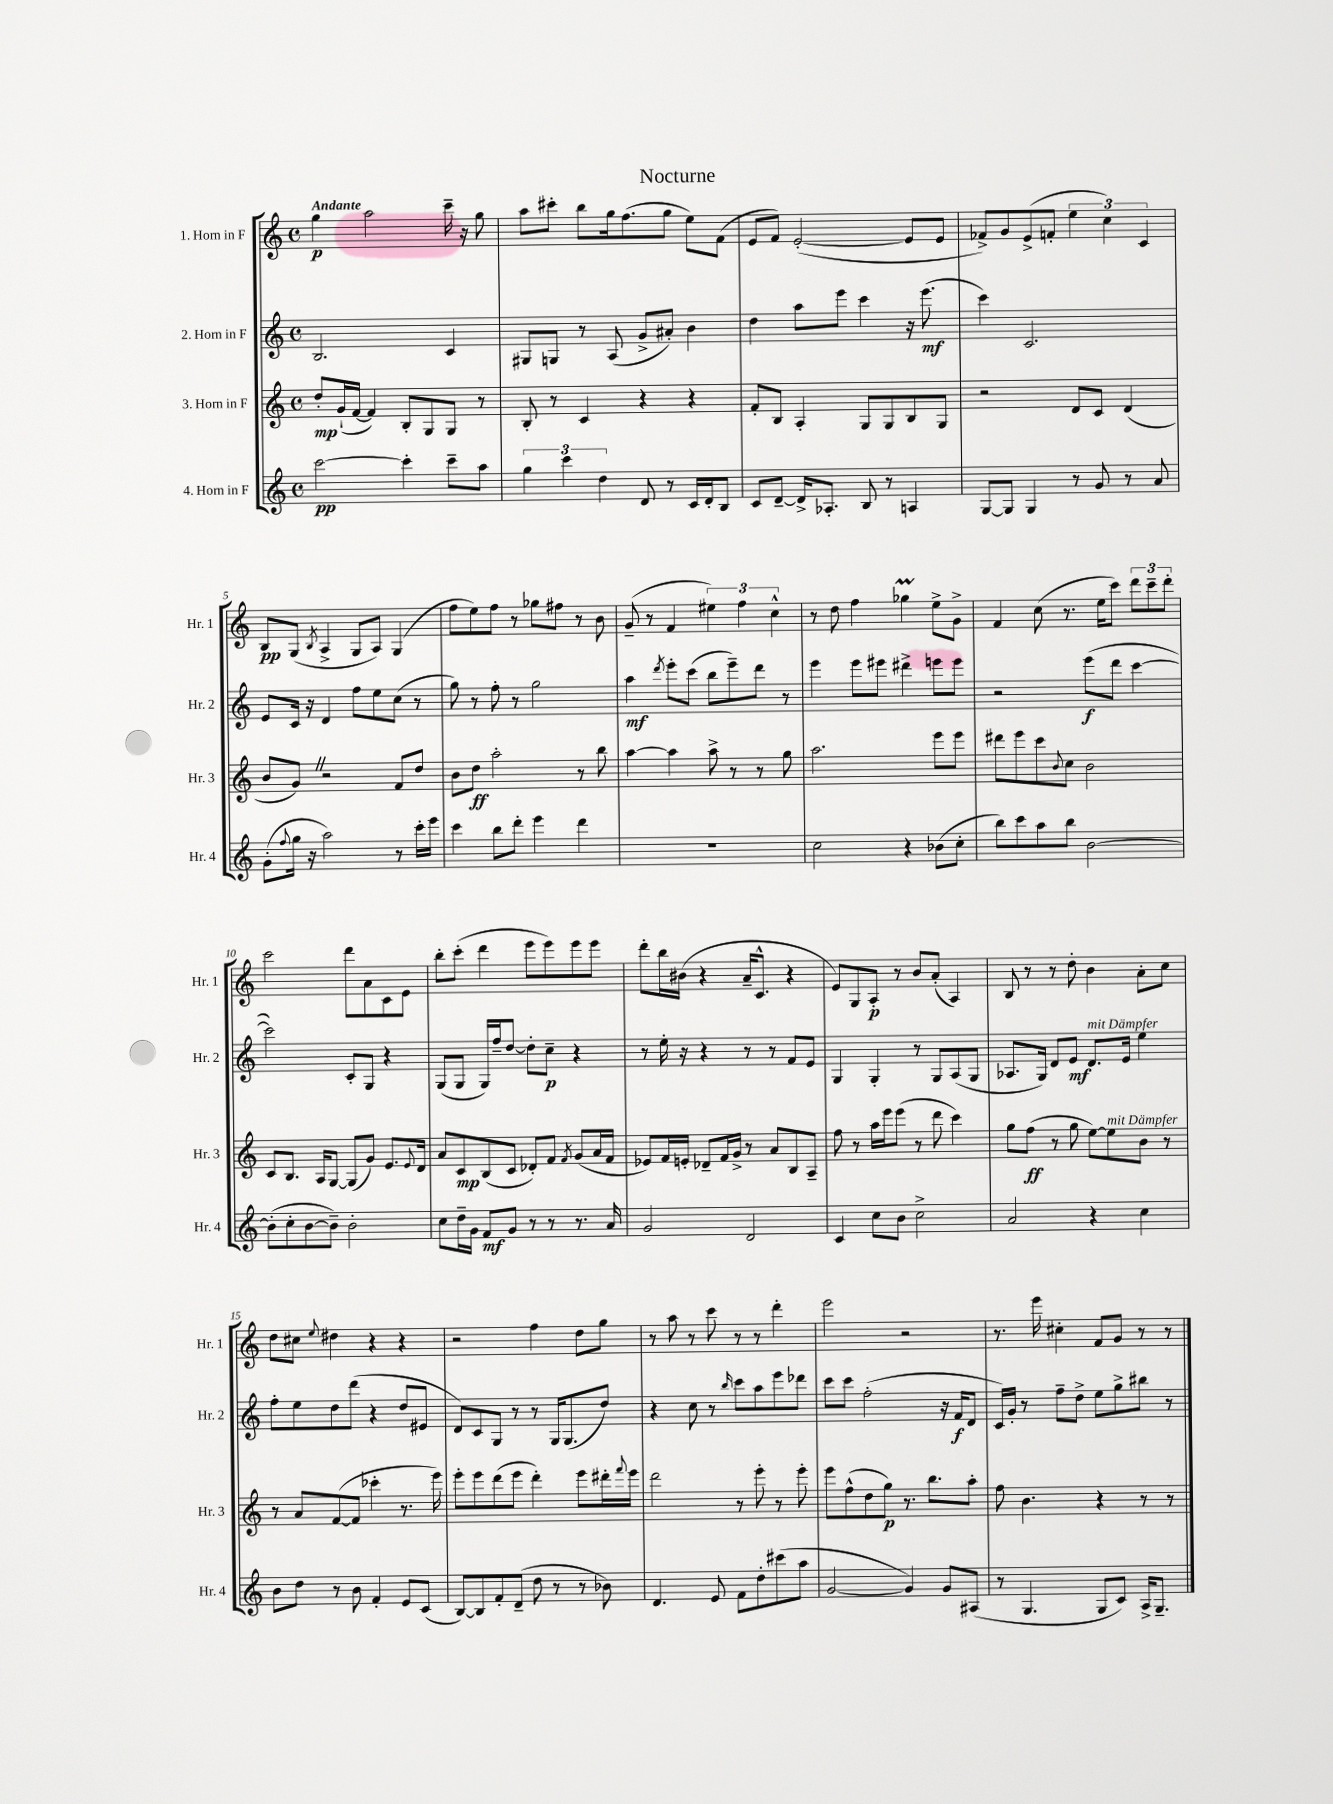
\header { title = "Nocturne" }
<<
\new StaffGroup <<
\new Staff = "s0" \with { instrumentName = "1. Horn in F" shortInstrumentName = "Hr. 1" } {
    \clef treble \key c \major \defaultTimeSignature \time 4/4 \tempo "Andante"
    g''4\p a''2 c'''16-- r16 g''8 |
    a''8 cis'''8-. b''8 g''16 f''8.( g''8 e''8) f'8( |
    e'8 f'8) e'2~-.( e'8 e'8 |
    fes'8->) g'8 e'8->( f'8-. \tuplet 3/2 { e''4 c''4) c'4 } |
    b8\pp g8( \acciaccatura { b8 } a4-> g8 a8) g4( |
    f''8 e''8) f''8 r8 ges''8 fis''8 r8 b'8 |
    g'8--( r8 f'4 \tuplet 3/2 { eis''4) f''4 c''4-^ } |
    r8 d''8 f''4 ges''4\prall e''8-> g'8-> |
    f'4 c''8( r8. e''16 c'''8) \tuplet 3/2 { d'''8 c'''8-- d'''8-. } |
    c'''2 d'''8 a'8 c'8 e'8 |
    b''8-. c'''8-.( d'''4 e'''8 e'''8) e'''8 e'''8 |
    d'''8-. b''16 bis'16( r4 a'16-- c'8.-^ r4 |
    e'8) g8 a8-.\p r8 b'8 a'8-.( a4) |
    b8 r8 r8 d''8-. b'4 a'8-. c''8 |
    d''8 cis''8 \appoggiatura { e''8 } dis''4 r4 r4 |
    r2 f''4 d''8 g''8 |
    r8 a''8 r8 c'''8 r8 r8 d'''4-. |
    e'''2 r2 |
    r8. e'''16 cis''4-. f'8 g'8 r8 r8 \bar "|." |
}
\new Staff = "s1" \with { instrumentName = "2. Horn in F" shortInstrumentName = "Hr. 2" } {
    \clef treble \key c \major \defaultTimeSignature \time 4/4
    b2. c'4 |
    gis8 g8 r8 a8( g'8-> ais'8-.) b'4 |
    d''4 a''8 e'''8 c'''4 r16 e'''8.\mf( |
    c'''4) c'2. |
    e'8 c'16 r16 d'4 f''8 e''8 c''8( r8 |
    g''8) r8 f''8-. r8 g''2 |
    a''4\mf \acciaccatura { d'''8 } e'''8-. c'''8( b''8 e'''8--) d'''8 r8 |
    e'''4 e'''8 eis'''8 dis'''4-> e'''8 e'''8 |
    r2 e'''8\f( d'''8 c'''4~ |
    c'''2) c'8-. g8 r4 |
    g8( g8 g16) f''16-- d''8~ d''8-. c''8--\p r4 |
    r8 e''16-. r16 r4 r8 r8 f'8 e'8 |
    g4 g4-. r8 g8 a8( g8 |
    aes8. g16) d'8 e'8\mf d'8.^\markup { \italic "mit Dämpfer" } e'16 e''4 |
    f''8-. e''8 d''8 d'''8( r4 d''8 eis'8 |
    d'8) c'8 g8 r8 r8 g16 g8.( d''8) |
    r4 c''8 r8 \grace { b''16 } c'''8 a''8 e'''8 des'''8 |
    c'''8 c'''8 f''2-.( r16 f'16\f d'8 |
    c'16) g'16-. r8 f''8-- d''8-> e''8 g''8-> bis''8 r8 \bar "|." |
}
\new Staff = "s2" \with { instrumentName = "3. Horn in F" shortInstrumentName = "Hr. 3" } {
    \clef treble \key c \major \defaultTimeSignature \time 4/4
    d''8-.\mp g'16-!( f'16~ f'4) b8-. g8 g8 r8 |
    b8-. r8 c'4 r4 r4 |
    f'8-. b8 a4-. g8 g8 b8 g8 |
    r2 d'8 c'8 d'4( |
    b'8 g'8) \once \override BreathingSign.text = \markup { \musicglyph "scripts.caesura.straight" } \breathe r2 f'8 d''8 |
    b'8 d''8\ff a''2-. r8 b''8 |
    a''4~ a''4 a''8-> r8 r8 g''8 |
    a''2. e'''8 e'''8 |
    dis'''8 e'''8 c'''8 \appoggiatura { b'8 } c''8 b'2 |
    c'8 b8. a16 g8~ g8( g'8) e'8. \appoggiatura { e'8 } d'16 |
    a'8 c'8\mp b8( c'8 des'8-.) f'8 \acciaccatura { f'8 } g'8( a'16 f'16 |
    ees'8) f'16 e'16-. des'8-- f'16 g'16-> r8 a'8 b8 a8-- |
    f''8 r8 a''16 e'''16 e'''8( r8 d'''8 c'''4) |
    g''8 f''8\ff( r8 g''8 e''8~) e''8^\markup { \italic "mit Dämpfer" } b'8 r8 |
    r8 a'8 f'8~( f'8 ces'''4-. r8. e'''16) |
    e'''8-. e'''8 d'''8( e'''8 d'''4-.) e'''8 dis'''16-. \appoggiatura { f'''8 } e'''16 |
    d'''2 r8 e'''8-. r8 e'''8-. |
    e'''8 f''8-^( d''8 g''8\p) r8. b''8. a''8-. |
    f''8 b'4. r4 r8 r8 \bar "|." |
}
\new Staff = "s3" \with { instrumentName = "4. Horn in F" shortInstrumentName = "Hr. 4" } {
    \clef treble \key c \major \defaultTimeSignature \time 4/4
    c'''2~\pp c'''4-. c'''8-- a''8 |
    \tuplet 3/2 { g''4 c'''4 d''4 } d'8 r8 c'16 d'16-. b8 |
    c'8 d'8~-- d'16-> aes8.-. b8 r8 a4 |
    g8~ g8 g4 r8 g'8 r8 a'8 |
    g'8-.( \appoggiatura { f''8 } g''16 r16 a''2) r8 c'''16-. e'''16 |
    c'''4 b''8 d'''8-. e'''4 d'''4 |
    R1 |
    c''2 r4 bes'8( c''8-. |
    b''8) c'''8 a''8 b''8 b'2~ |
    b'8-.( c''8-. b'8~ b'8--) b'2-. |
    c''8 d''16-- g'16 f'8\mf g'8 r8 r8 r8. a'16 |
    g'2 d'2 |
    c'4 c''8 b'8 c''2-> |
    a'2 r4 c''4 |
    b'8 d''8 r8 b'8 f'4-. e'8 c'8( |
    b8~) b8 f'8-. d'8--( d''8 r8 r8 bes'8) |
    d'4. e'8 f'8 d''8-. cis'''8( a''8 |
    g'2~ g'4) g'8 ais8( |
    r8 g4. g8 c'8) a16-> g8.-- \bar "|." |
}
>>
>>
